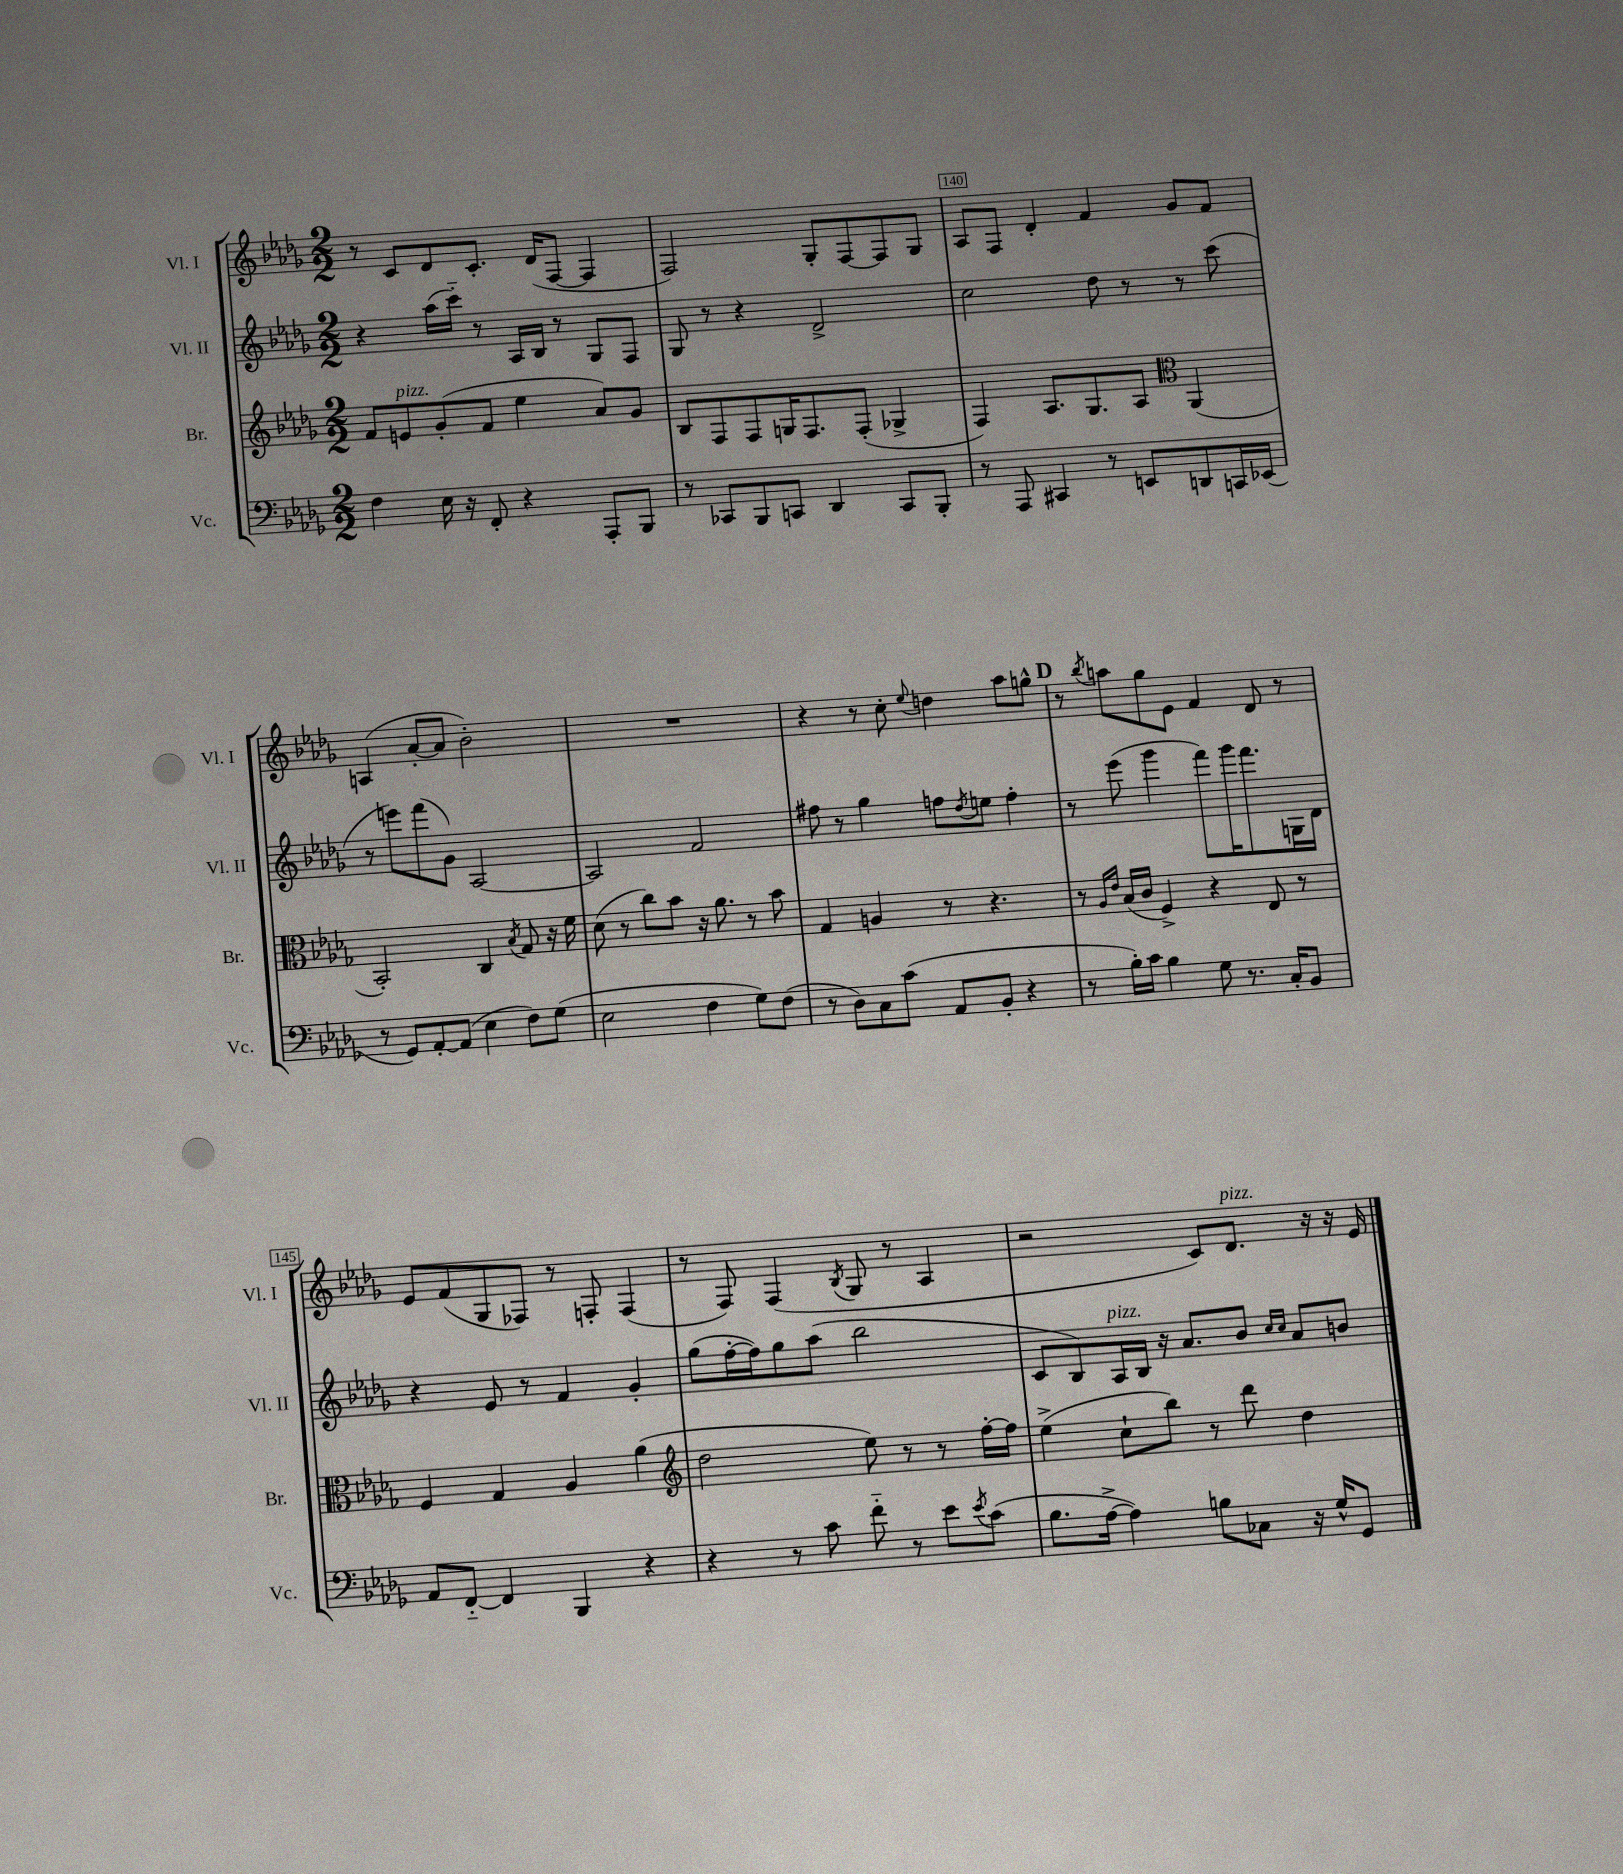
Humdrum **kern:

**kern	**kern	**kern	**kern
*part4	*part3	*part2	*part1
*staff4	*staff3	*staff2	*staff1
*I"Vc.	*I"Br.	*I"Vl. II	*I"Vl. I
*I'Vc.	*I'Br.	*I'Vl. II	*I'Vl. I
*clefF4	*clefG2	*clefG2	*clefG2
*k[b-e-a-d-g-]	*k[b-e-a-d-g-]	*k[b-e-a-d-g-]	*k[b-e-a-d-g-]
*M2/2	*M2/2	*M2/2	*M2/2
=138	=138	=138	=138
4F\	8f/L	4r	8r
!	!LO:TX:a:i:t=pizz.	!	!
.	8en/	.	8c/L
16E-\	(8g-'/	(16aa-\LL	8d-/
16r	.	16ccc\JJ)	.
8FF'/	8f/J	8r	8.c'/J
4r	4ee-\	16A-/LL	.
.	.	16B-/JJ	(16d-/KL
.	.	8r	[8F/J
8AAA-'/L	8a-/L)	8G-/L	4F/]
8BBB-/J	8g-/J	8F/J	.
=139	=139	=139	=139
8r	8B-/L	8G-/	2F/)
8CC-X/L	8F/	8r	.
8BBB-/	8F/	4r	.
8CCn/J	16Gn/K	.	.
.	8.F/	.	.
4DD-/	.	2d-^/	8G-'/L
.	(8F'/J	.	[8F/
8CC/L	4G-X^/	.	8F/]
8BBB-'/J	.	.	8G-/J
=140	=140	=140	=140
8r	4F/)	2cc\	8A-/L
8AAA-/	.	.	8F/J
4CC#X/	8.A-/L	.	4d-'/
.	8.G-/	.	.
8r	.	8dd-\	4f/
8EEn/L	8A-/J	8r	.
*	*clefC3	*	*
8DDn/	(4AA-/	8r	8g-/L
16CCn/L	.	(8ccc\	8f/J
(16EE-X/JJ	.	.	.
!!LO:LB:g=z
=141	=141	=141	=141
8r	2BB-'/)	8r	(4An/
8GG-/L)	.	8eeen\L)	.
[8AA-'/	.	(8fff\	[8a-'/L
(8AA-/J]	.	8g-\J)	8a-/J]
4E-\	4C/	[2A-/	2b-'\)
.	8qB-/	.	.
8F\L)	8G-/	.	.
(8G-\J	16r	.	.
.	16f\	.	.
=142	=142	=142	=142
2E-\	(8d-\	2A-/]	1r
.	8r	.	.
.	8cc\L)	.	.
.	8b-\J	.	.
4F\	16r	2f/	.
.	8.a-\	.	.
8G-\L)	8r	.	.
(8F\J	8b-\	.	.
=143	=143	=143	=143
8r	4G-/	8ff#X\	4r
8D-\L)	.	8r	.
8C\	4An/	4gg-\	8r
(8c\J	.	.	8cc'\
.	.	.	8qqee-/
8AA-/L	8r	8ffn\L	4ddn\
.	.	8qdd-/	.
8BB-'/J	4.r	8een\J	.
4r	.	4ff'\	8aa-\L
.	.	.	8ggn^^\J
!!LO:REH:place=s1:t=D
=144	=144	=144	=144
8r	8r	8r	8r
.	16qqA-/LL	.	.
.	16qqe-/JJ	.	8qbb-/
16B-'\LL)	(16B-/LL	(8eee-\	8aan\L
16c\JJ	16c/JJ	.	.
4B-\	4F^/)	4ggg-\	8gg-\
.	.	.	8e-\J
8G-\	4r	8fff\L)	4f/
8.r	.	16ggg-\K	.
.	.	8.fff\	.
.	8E-/	.	8d-/
16C'/KL	.	.	.
8BB-/J	8r	16Gn\L	8r
.	.	16d-\JJ	.
!!LO:LB:g=z
=145	=145	=145	=145
8AA-/L	4F/	4r	8e-/L
[8FF/J	.	.	(8f/
4FF/]	4G-/	8e-/	8G-/
.	.	8r	8F-X/J)
4BBB-/	4A-/	4f/	8r
.	.	.	8Fn'/
4r	(4a-\	4g-'/	(4F/
=146	=146	=146	=146
*	*clefG2	*	*
4r	2dd-\	(8gg-\L	8r
.	.	[16ff'\L	8F/)
.	.	16ff\J])	.
8r	.	8gg-\	(4F/
8c\	.	(8aa-\J	.
.	.	.	8qB-/
8f\	8ee-\)	2bb-\	8G-/
8r	8r	.	8r
8e-\L	8r	.	4A-/
8qe-/	.	.	.
(8c\J	[16ff'\LL	.	.
.	16ff\JJ]	.	.
=147	=147	=147	=147
8.B-\L	(4ee-^\	8c/L	2r
.	.	8B-/)	.
[16A-^\Jk	.	.	.
!	!	!LO:TX:a:i:t=pizz.	!
4A-\])	8cc`\L	16A-/L	.
.	.	16B-/JJ	.
.	8bb-\J)	16r	.
.	.	8.a-/L	.
8Bn\L	8r	.	8c/L)
!	!	!	!LO:TX:a:i:t=pizz.
8C-X\J	8ddd-\	8b-/J	8.d-/J
.	.	16qqcc/LL	.
.	.	16qqcc/JJ	.
16r	4dd-\	8a-/L	.
16G-^^/KL	.	.	16r
8GG-/J	.	8bn/J	16r
.	.	.	16e-/
==	==	==	==
*-	*-	*-	*-
